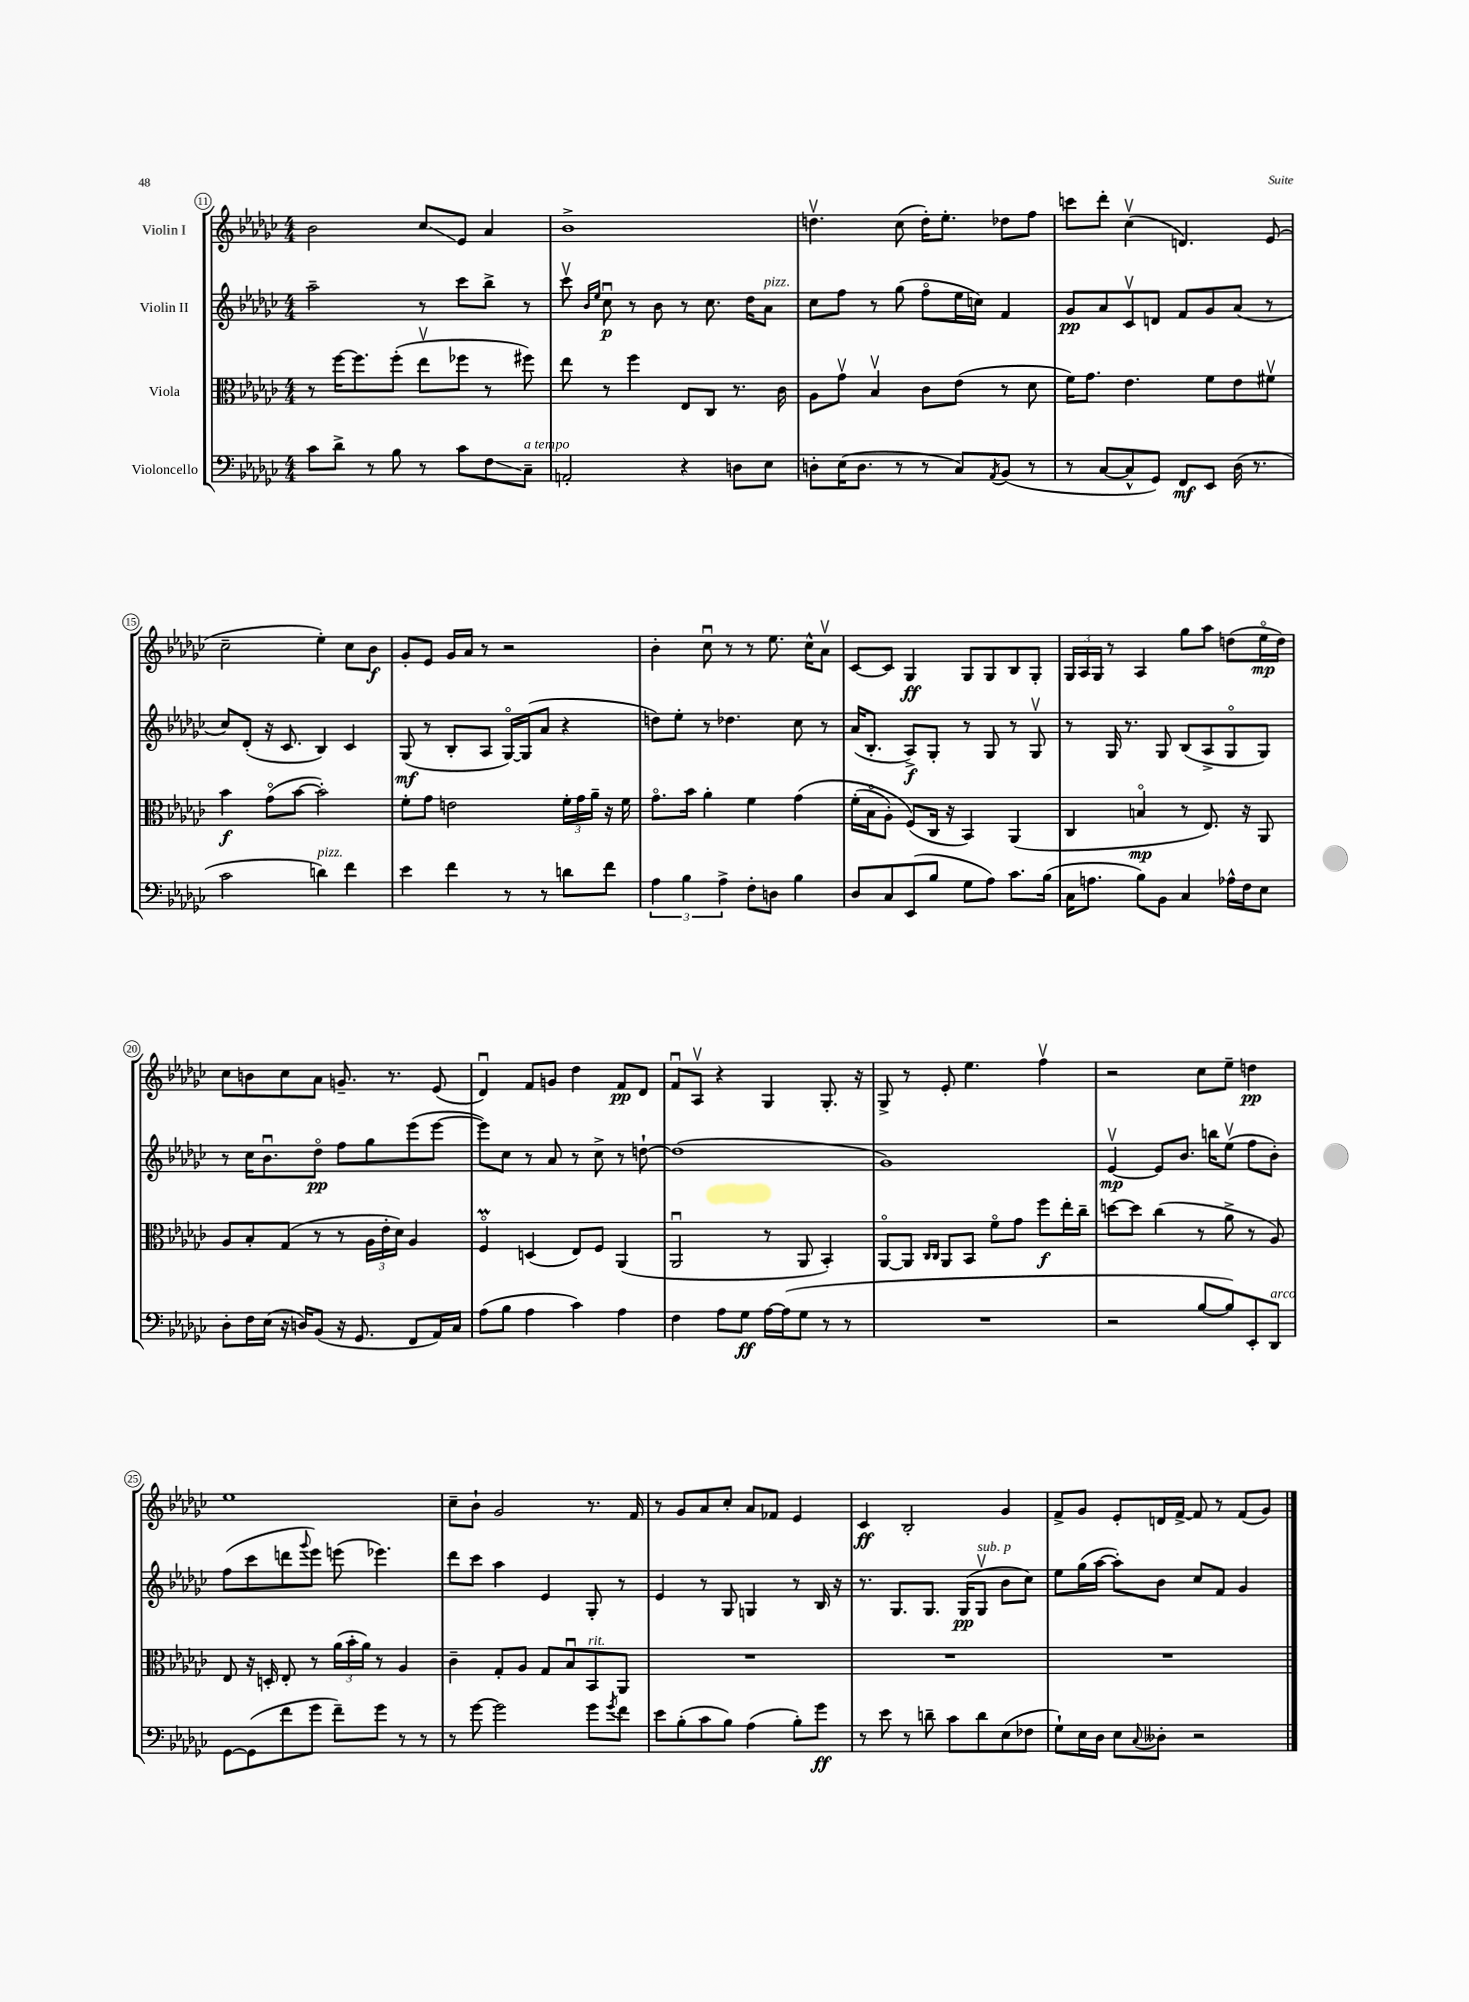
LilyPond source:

<<
\new StaffGroup <<
\new Staff = "s0" \with { instrumentName = "Violin I" } {
    \clef treble \key ges \major \numericTimeSignature \time 4/4
    bes'2 ces''8\glissando ees'8 aes'4 |
    bes'1-> |
    d''4.\upbow ces''8( d''16-.) ees''8.-. des''8 f''8 |
    c'''8 des'''8-. ces''4\upbow( d'4.) ees'8( |
    ces''2-- ees''4-.) ces''8 bes'8\f |
    ges'8-. ees'8 ges'16 aes'16 r8 r2 |
    bes'4-. ces''8\downbow r8 r8 ees''8. ces''16-^ aes'8\upbow |
    ces'8~ ces'8 ges4\ff ges8 ges8 bes8 ges8-. |
    \tuplet 3/2 { ges16 aes16 ges16 } r8 aes4 ges''8 aes''8 d''8( ees''16\flageolet\mp d''16) |
    ces''8 b'8 ces''8 aes'8 g'8.-- r8. ees'8( |
    des'4\downbow) f'8 g'8 des''4 f'8\pp des'8 |
    f'8\downbow aes8\upbow r4 ges4 ges8.-. r16 |
    ges8-> r8 ees'8-. ees''4. f''4\upbow |
    r2 ces''8 ees''8-- d''4\pp |
    ees''1 |
    ces''8-- bes'8-! ges'2 r8. f'16 |
    r8 ges'8 aes'8 ces''8-. aes'8 fes'8 ees'4 |
    ces'4\ff bes2-. ges'4 |
    f'8-> ges'8 ees'8-. d'16 f'16~-> f'8 r8 f'8( ges'8) \bar "|." |
}
\new Staff = "s1" \with { instrumentName = "Violin II" } {
    \clef treble \key ges \major \numericTimeSignature \time 4/4
    aes''2-- r8 ces'''8 bes''8-> r8 |
    ces'''8\upbow \grace { bes'16 ees''16 } ces''8\downbow\p r8 bes'8 r8 ces''8. des''16 aes'8^\markup { \italic "pizz." } |
    ces''8 f''8 r8 ges''8( f''8\flageolet ees''16 c''16) f'4 |
    ges'8\pp aes'8 ces'8\upbow d'8 f'8 ges'8 aes'8( r8 |
    ces''8) des'8-.( r16 ces'8. bes4) ces'4 |
    ges8\mf( r8 bes8-. aes8 ges16~\flageolet) ges16( aes'8 r4 |
    d''8) ees''8-. r8 des''4. ces''8 r8 |
    aes'16( bes8.-. aes8->\f) ges8-. r8 ges8 r8 ges8\upbow |
    r8 ges16 r8. ges8 bes8( aes8-> ges8\flageolet ges8) |
    r8 ces''16 bes'8.\downbow des''8\flageolet\pp f''8 ges''8 ees'''8( ees'''8~ |
    ees'''8) ces''8 r8 aes'8 r8 ces''8-> r8 d''8~-! |
    d''1( |
    ges'1) |
    ees'4~\upbow\mp ees'8 bes'8. b''16 ees''8\upbow( f''8 bes'8-.) |
    f''8( ces'''8 d'''8 \appoggiatura { ges'''8 } ees'''8) e'''8( ees'''4.) |
    des'''8 ces'''8 aes''4 ees'4 ges8-. r8 |
    ees'4 r8 ges8 g4 r8 bes16 r16 |
    r8. ges8. ges8. ges16\pp( ges8\upbow^\markup { \italic "sub. p" } bes'8 ces''8) |
    ees''8 ges''16( aes''16~ aes''8-.) bes'8 ces''8 f'8 ges'4 \bar "|." |
}
\new Staff = "s2" \with { instrumentName = "Viola" } {
    \clef alto \key ges \major \numericTimeSignature \time 4/4
    r8 f''16~ f''8. f''8-.( ees''8\upbow fes''8 r8 fis''8) |
    ees''8 r8 f''4 ees8 ces8 r8. ces'16 |
    aes8 ges'8\upbow bes4\upbow ces'8 ees'8( r8 des'8 |
    f'16) ges'8. ees'4. f'8 ees'8 fis'8\upbow |
    bes'4\f ges'8\flageolet( bes'8~ bes'2-.) |
    f'8-. ges'8 e'2 \tuplet 3/2 { f'16-. ges'16 aes'16-- } r16 f'16 |
    ges'8.\flageolet bes'16 aes'4-. f'4 ges'4\( |
    f'16-.( bes16\flageolet aes8-.) f8(\) ces16 r16 bes,4) aes,4( |
    ces4 b4\flageolet\mp r8 ees8.) r16 aes,8 |
    aes8 bes8-. ges8( r8 r8 \tuplet 3/2 { aes16 ees'16-. des'16) } aes4 |
    f4\flageolet\prall d4( ees8) f8 aes,4( |
    aes,2\downbow r8 aes,8 bes,4-.) |
    aes,8~\flageolet aes,8 \grace { ces16 ces16 } aes,8 bes,8 f'8\flageolet ges'8 f''8\f ees''16-. ces''16-- |
    d''8~ d''8 ces''4( r8 aes'8-> r8 aes8) |
    ees8 r16 d16-. ees8-. r8 \tuplet 3/2 { aes'16( bes'16-. aes'16) } r8 aes4 |
    ces'4-- ges8-. aes8 ges8 bes8\downbow bes,8^\markup { \italic "rit." } aes,8 |
    R1 |
    R1 |
    R1 \bar "|." |
}
\new Staff = "s3" \with { instrumentName = "Violoncello" } {
    \clef bass \key ges \major \numericTimeSignature \time 4/4
    ces'8 des'8-> r8 bes8 r8 ces'8 f8\glissando ces8--^\markup { \italic "a tempo" } |
    a,2-. r4 d8 ees8 |
    d8-. ees16( d8. r8 r8 ces8) \acciaccatura { aes,8 } bes,8( r8 |
    r8 ces8~ ces8-^ ges,8) f,8\mf ees,8 des16( r8. |
    ces'2 d'4^\markup { \italic "pizz." }) f'4 |
    ees'4 f'4 r8 r8 d'8 f'8 |
    \tuplet 3/2 { aes4 bes4 aes4-> } f8-. d8 bes4 |
    des8 ces8 ees,8( bes8 ges8 aes8) ces'8. bes16( |
    ces16 a8. bes8) bes,8 ces4 aes16-^ f16 ees8 |
    des8-. f16 ees16( r16 d16) bes,8( r16 ges,8. f,8 aes,16) ces16 |
    aes8( bes8 aes4 ces'4) aes4 |
    f4 aes8 ges8\ff aes16~ aes16( ges8 r8 r8 |
    R1 |
    r2 bes8~ bes8) ees,8-. des,8^\markup { \italic "arco" } |
    ges,8~ ges,8( f'8 ges'8 f'8--) ges'8 r8 r8 |
    r8 ges'8~ ges'2 ges'8 \acciaccatura { ges'8 } f'8 |
    ees'8 bes8-.( ces'8 bes8) aes4( bes8-.) ges'8\ff |
    r8 ees'8 r8 d'8-- ces'8 d'8 ees8( fes8 |
    ges8-!) ees16 des16 ees8 \appoggiatura { ces8 } deses8-. r2 \bar "|." |
}
>>
>>
\layout { \context { \Score currentBarNumber = #11 \override BarNumber.stencil = #(make-stencil-circler 0.1 0.3 ly:text-interface::print) } }
